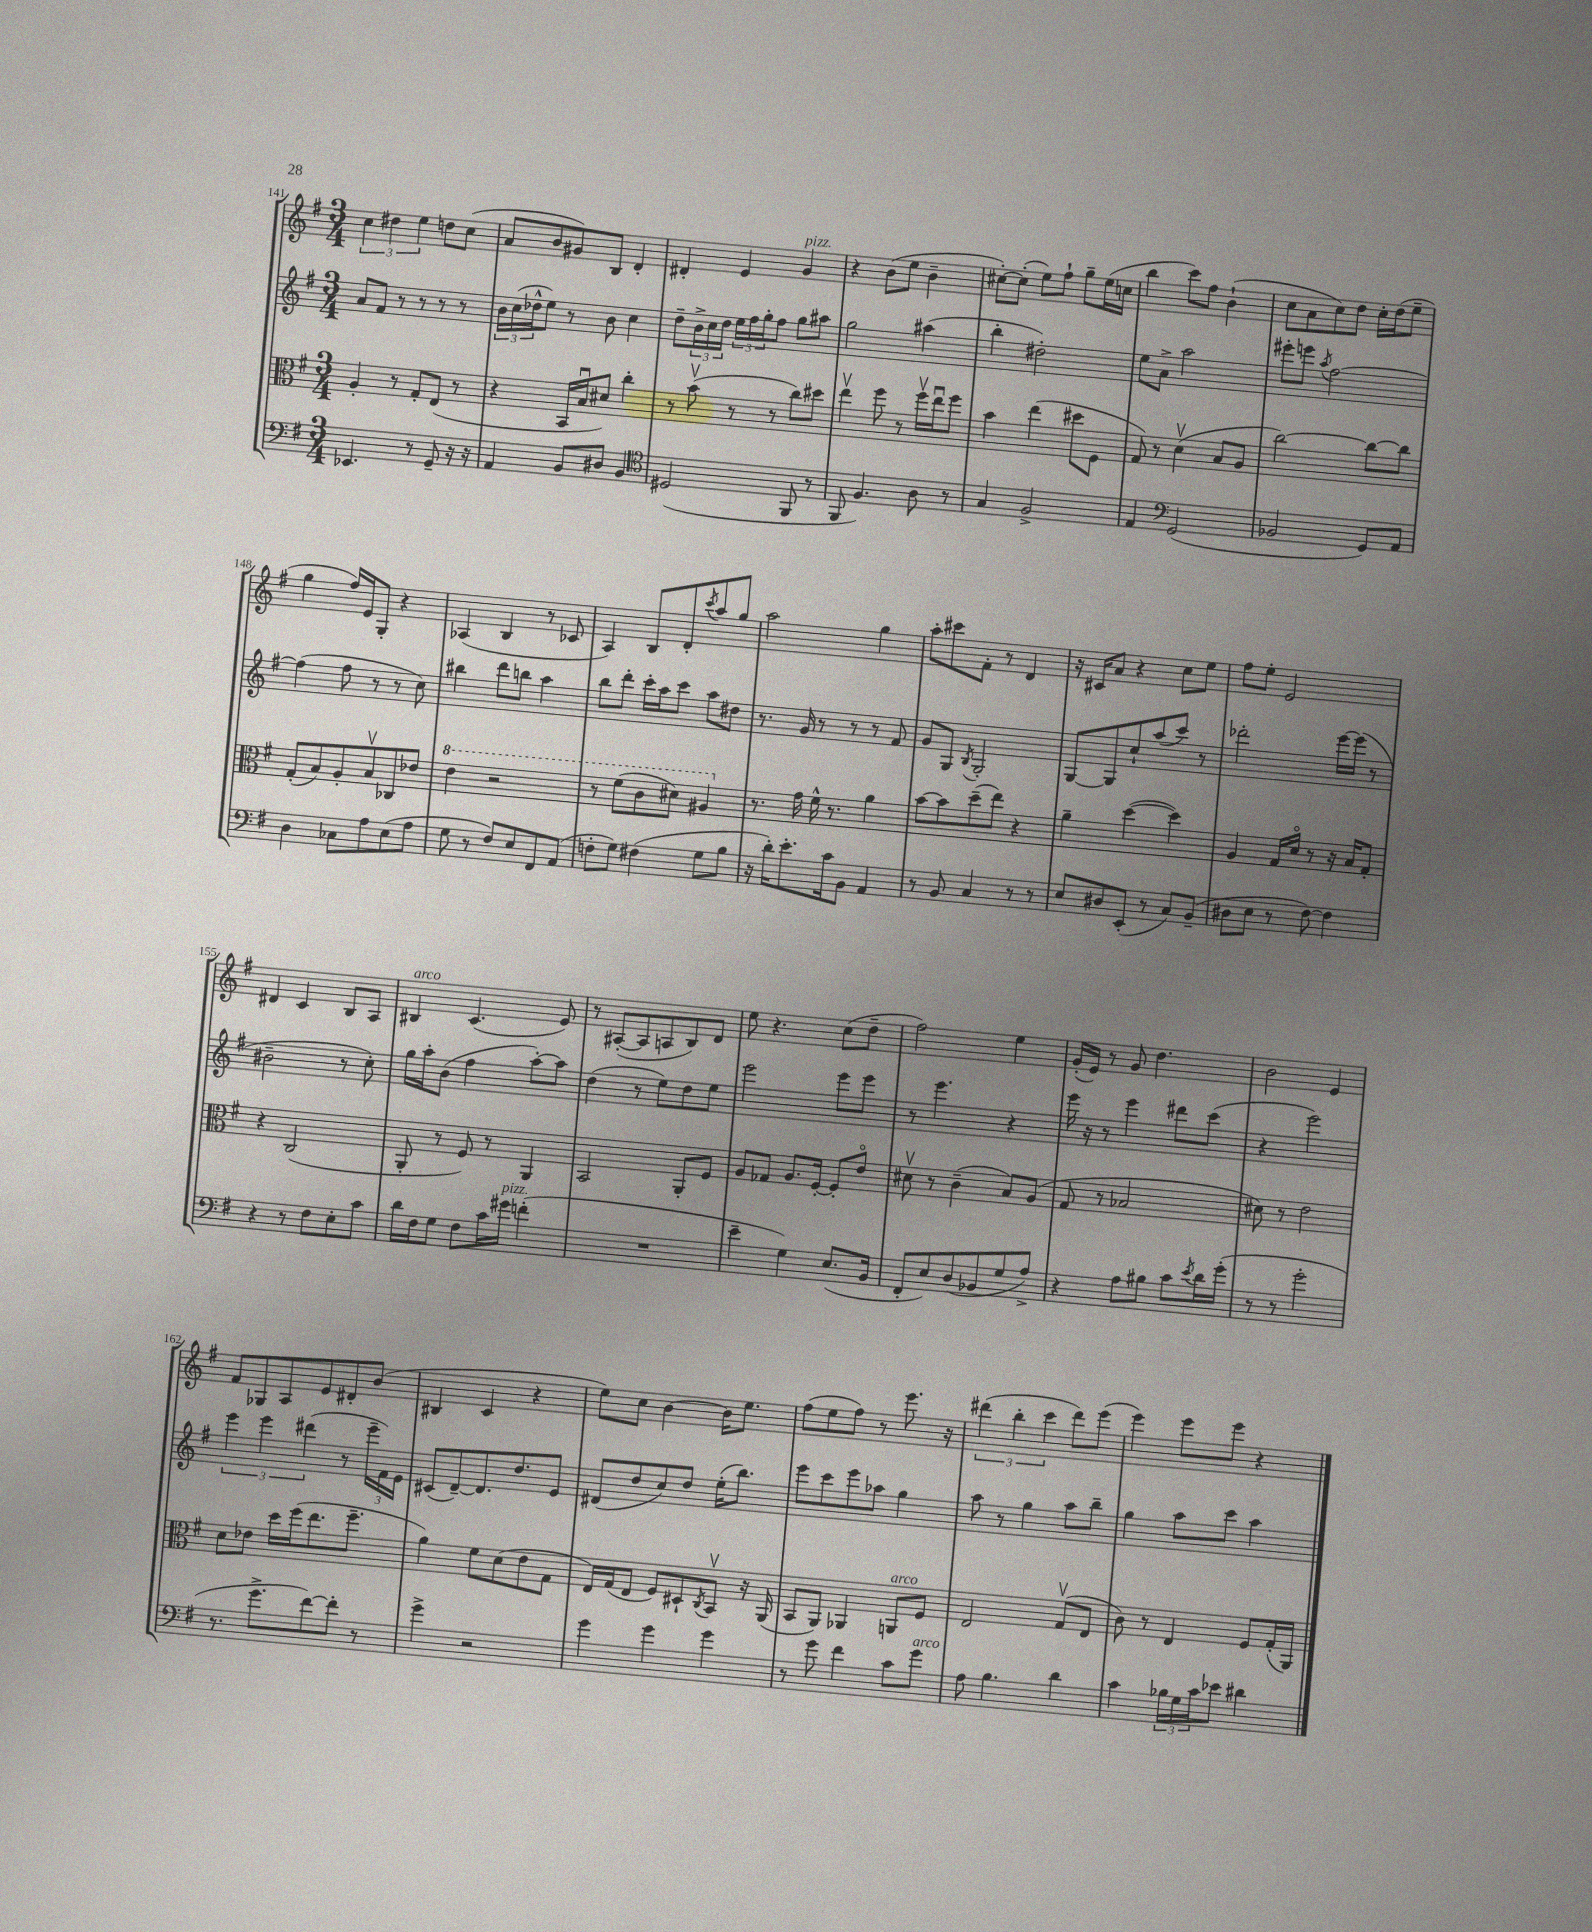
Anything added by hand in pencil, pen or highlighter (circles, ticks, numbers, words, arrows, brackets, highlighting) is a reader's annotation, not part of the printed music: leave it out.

**kern	**kern	**kern	**kern
*part4	*part3	*part2	*part1
*staff4	*staff3	*staff2	*staff1
*clefF4	*clefC3	*clefG2	*clefG2
*k[f#]	*k[f#]	*k[f#]	*k[f#]
*M3/4	*M3/4	*M3/4	*M3/4
=141	=141	=141	=141
4.EE-X/	4A'/	8a/L	6cc\
.	.	8f#/J	.
.	.	.	6dd#X\
.	8r	8r	.
.	.	.	6ee\
8r	8G'/L	8r	.
8GG~/	(8E/J	8r	8ddn\L
16r	8r	8r	(8cc\J
16r	.	.	.
=142	=142	=142	=142
4AA/	4r	24b\LL	8a/L
.	.	(24cc\	.
.	.	24dd-X^^\J	.
.	.	8ee\J)	8b/
8BB/L	16BB/LL	8r	8g#X/)
.	16Bu/J	.	.
8D#X/J	8d#X/J)	8b\	8B/J
4BB/	4cc'\	4cc\	4d'/
=143	=143	=143	=143
*clefC4	*	*	*
(2D#X/	8r	8dd~\L	4d#X'/
.	(8bv\	24b^\L	.
.	.	24cc\	.
.	.	24dd\JJ	.
.	8r	24ee\LL	4e/
.	.	24ff#\	.
.	.	24gg'\J	.
.	8r	8ff#\J	.
!	!	!	!LO:TX:a:i:t=pizz.
8FF#/	8cc\L)	8gg\L	4g/
8r	8dd#X\J	8aa#X\J	.
=144	=144	=144	=144
8FF#/	4eev\	2gg\	4r
4.F#/)	.	.	.
.	8ff#\	.	(8b\L
.	8r	.	8ee\J
8A\	16ff#v\LL	(4aa#X\	4b~\
.	16eeu\J	.	.
8r	8ff#\J	.	.
=145	=145	=145	=145
4G/	4b\	4bb'\	[8cc#X'\L)
.	.	.	(8cc#'\J]
2F#^/	(4ee\	2dd#X'\)	8ee\L)
.	.	.	8ff#`\J
.	8dd#X\L	.	8gg~\L
.	8F#\J	.	(16ee\L
.	.	.	16ccn\JJ
=146	=146	=146	=146
4E/	8G/)	8ee\L	4bb\
.	8r	8a^\J	.
*clefF4	*	*	*
(2GG/	(4dv\	2aa\	8ccc\L)
.	.	.	8ff#\J
.	8B/L	.	(4b`\
.	8A/J	.	.
=147	=147	=147	=147
2BB-X/	[2cc\)	8eee#X'\L	8cc\L
.	.	8eeen\J	8a\
.	.	8qaa/	.
.	.	[2ff#\	8cc\)
.	.	.	8dd\J
8GG/L)	8cc\L_	.	16cc'\LL
.	.	.	(16dd\J
8AA/J	8cc\J]	.	8ee~\J
!!LO:LB:g=z
=148	=148	=148	=148
4D\	(8G'/L	(4ff#\]	4gg\
.	8B/)	.	.
8C-X\L	8A'/	8ff#\	16ff#/LL)
.	.	.	16e/J
8A\	8Bv/	8r	8G'/J
(8E\	8C-X/	8r	4r
8A\J	8e-X/J	8cc\)	.
=149	=149	=149	=149
*	*8va	*	*
8G\	4ee\	4bb#X\	(4A-X/
8r	.	.	.
8F#/L)	2r	8ddd\L	4B/
8E/	.	8bbn\J	.
8FF#/	.	4aa\	8r
(8AA/J	.	.	8c-X/
=150	=150	=150	=150
8Fn'\L	8r	8bb\L	4A/)
8G\J)	(8ff#\L	8ddd'\J	.
(4F#X\	8cc\	16ccc'\LL	8B/L
.	.	16aa\J	.
.	8dd#X\J)	8ccc\J	8d'/
.	.	.	8qccc/
8G\L	4a#X/	8aa\L	8aa/
8B\J	.	8dd#X\J	8gg/J
=151	=151	=151	=151
*	*X8va	*	*
16r	8.r	8.r	2aa\
16d'\KL)	.	.	.
8.e'\	.	.	.
.	16g\	16g/	.
.	16f#^^\	8r	.
16c\k	8.r	.	.
8BB\J	.	8r	.
4AA/	4a\	8r	4gg\
.	.	8f#/	.
=152	=152	=152	=152
8r	[8b\L	8g/L	8aa'\L
8BB/	8b\]	8G/J	8ccc#X\
.	.	8qB/	.
4C/	(8dd~\	2G'/	8f#'\J
.	8ee\J)	.	8r
8r	4r	.	4d/
8r	.	.	.
=153	=153	=153	=153
8E/L	4a~\	[8G/L	16r
.	.	.	16c#X/KL
8D#X/	.	8G/]	8a/J
(8EE'/J	([4dd\	8cc`/	4r
8r	.	(8aa/	.
8C/L)	4dd\])	8ccc/J)	8cc\L
(8BB~/J	.	8r	8ee\J
=154	=154	=154	=154
8D#X\L	4A/	2ddd-X'\	8ff#\L
8E\J	.	.	8ee'\J
8r	16G/LL	.	2e/
.	16d/JJ	.	.
[8F#\)	8r	.	.
4F#\]	16r	[16eee\LL	.
.	16B/KL	(16eee\JJ]	.
.	8G'/J	8r	.
!!LO:LB:g=z
=155	=155	=155	=155
4r	4r	2b#X~\	4d#X/
8r	(2C/	.	4c/
8F#\L	.	.	.
8E'\	.	8r	8B/L
8c\J	.	8cc'\)	8A/J
=156	=156	=156	=156
!	!	!	!LO:TX:a:i:t=arco
16d\LL	8AA'/	16gg\LL	4B#X/
16F#\J	.	16aa'\J	.
8G\J	8r	(8b\J	.
8F#\L	8F#/)	4ff#\	(4.c/
16c\L	8r	.	.
!LO:TX:a:i:t=pizz.	!	!	!
16g#X\JJ	.	.	.
(4fn'\	4AA/	[8aa'\L)	.
.	.	8aa\J]	8e/)
=157	=157	=157	=157
2.r	2BB/	(4dd\	8r
.	.	.	([8A#X'/L
.	.	8r	8A#/]
.	.	8ee\L)	8An/
.	8AA'/L	8dd\	8B/)
.	8F#/J	8ee\J	8d/J
=158	=158	=158	=158
4e~\	8A/L	2eee\	8ee\
.	8G-X/J	.	4.r
4G\)	8.A/L	.	.
.	[16F#'/Jk	.	.
(8.E/L	8F#'/L]	8eee\L	(8cc\L
.	8e/J	8eee\J	8dd~\J
16BB/Jk	.	.	.
=159	=159	=159	=159
8FF#'/L	8d#Xv\	8r	2ff#\)
8E/)	8r	4.eee\	.
(8D/	(4c~\	.	.
8BB-X/	.	.	.
8G/	8B/L)	4r	4ee\
8A^/J)	(8A/J	.	.
=160	=160	=160	=160
4r	8G/	16eee\	(16g'/LL
.	.	16r	16e/JJ)
.	8r	8r	8r
8A\L	2B-X/	4eee\	8g/
8B#X\J	.	.	4.dd\
8c\L	.	8ddd#X\L	.
8qe/	.	.	.
16d\L	.	(8ccc\J	.
(16g'\JJ	.	.	.
=161	=161	=161	=161
8r	8d#X\)	4r	2b\
8r	8r	.	.
2g'\	2e\	2eee\)	.
.	.	.	4e/
!!LO:LB:g=z
=162	=162	=162	=162
8.r	8d\L	6eee\	8f#/L
.	8e-X\J	.	8G-X/
.	.	6eee\	.
8.g^\L	.	.	.
.	16dd\LL	.	8A/
.	(16ff#\J	.	.
.	.	(6ddd#X\	.
[8f#\)	8.ee\	.	8e/
8f#'\J]	.	8r	8d#X'/
.	8.ff#~\J	.	.
8r	.	24eee~\LL	(8b/J
.	.	24f#\)	.
.	.	24e\JJ	.
=163	=163	=163	=163
4g^\	4a\)	(8c#X/L	4B#X/
.	.	[8d~/)	.
2r	8f#\L	8.d/]	4c/
.	(8d\	.	.
.	.	8.dd/	.
.	8e\	.	4r
.	8G\J	8e/J	.
=164	=164	=164	=164
4g\	16E/LL)	(8d#X/L	8ee\L)
.	(16G/J	.	.
.	8E/J	8dd/	8cc\J
4g\	8F#/L)	8cc/)	[4b\
.	8D#X`/	8dd/J	.
.	8qC/	.	.
4g\	8BBv/J	(16ee'\KL	16b\KL]
.	.	8.bb\J)	8.ee\J
.	16r	.	.
.	(16AA/	.	.
=165	=165	=165	=165
8r	8BB/L	8eee\L	(8ff#\L
8g\	8AA/J)	8ccc\	8ee\
4f#\	4AA-X/	8eee\	8ff#\J)
.	.	8aa-X\J	8r
!	!LO:TX:a:i:t=arco	!	!
8c\L	8AAn/L	4gg\	8.eee\
!LO:TX:a:i:t=arco	!	!	!
8g\J	8F#/J	.	.
.	.	.	16r
=166	=166	=166	=166
8A\	2E/	8aa\	(6ddd#X\
4.B\	.	8r	.
.	.	.	6bb'\
.	.	4gg\	.
.	.	.	6ccc\
4d\	(8Gv/L	8aa\L	8ddd#\L)
.	8E/J	8bb~\J	(8eee\J
=167	=167	=167	=167
4c\	8c\)	4gg\	4eee\)
.	8r	.	.
24B-X\LL	4E/	8aa\L	8eee\L
24G\	.	.	.
24c\J	.	.	.
8e-X\J	.	8ccc\J	8eee\J
4d#X\	8F#/L	4aa\	4r
.	(16G'/L	.	.
.	16AA/JJ)	.	.
==	==	==	==
*-	*-	*-	*-
